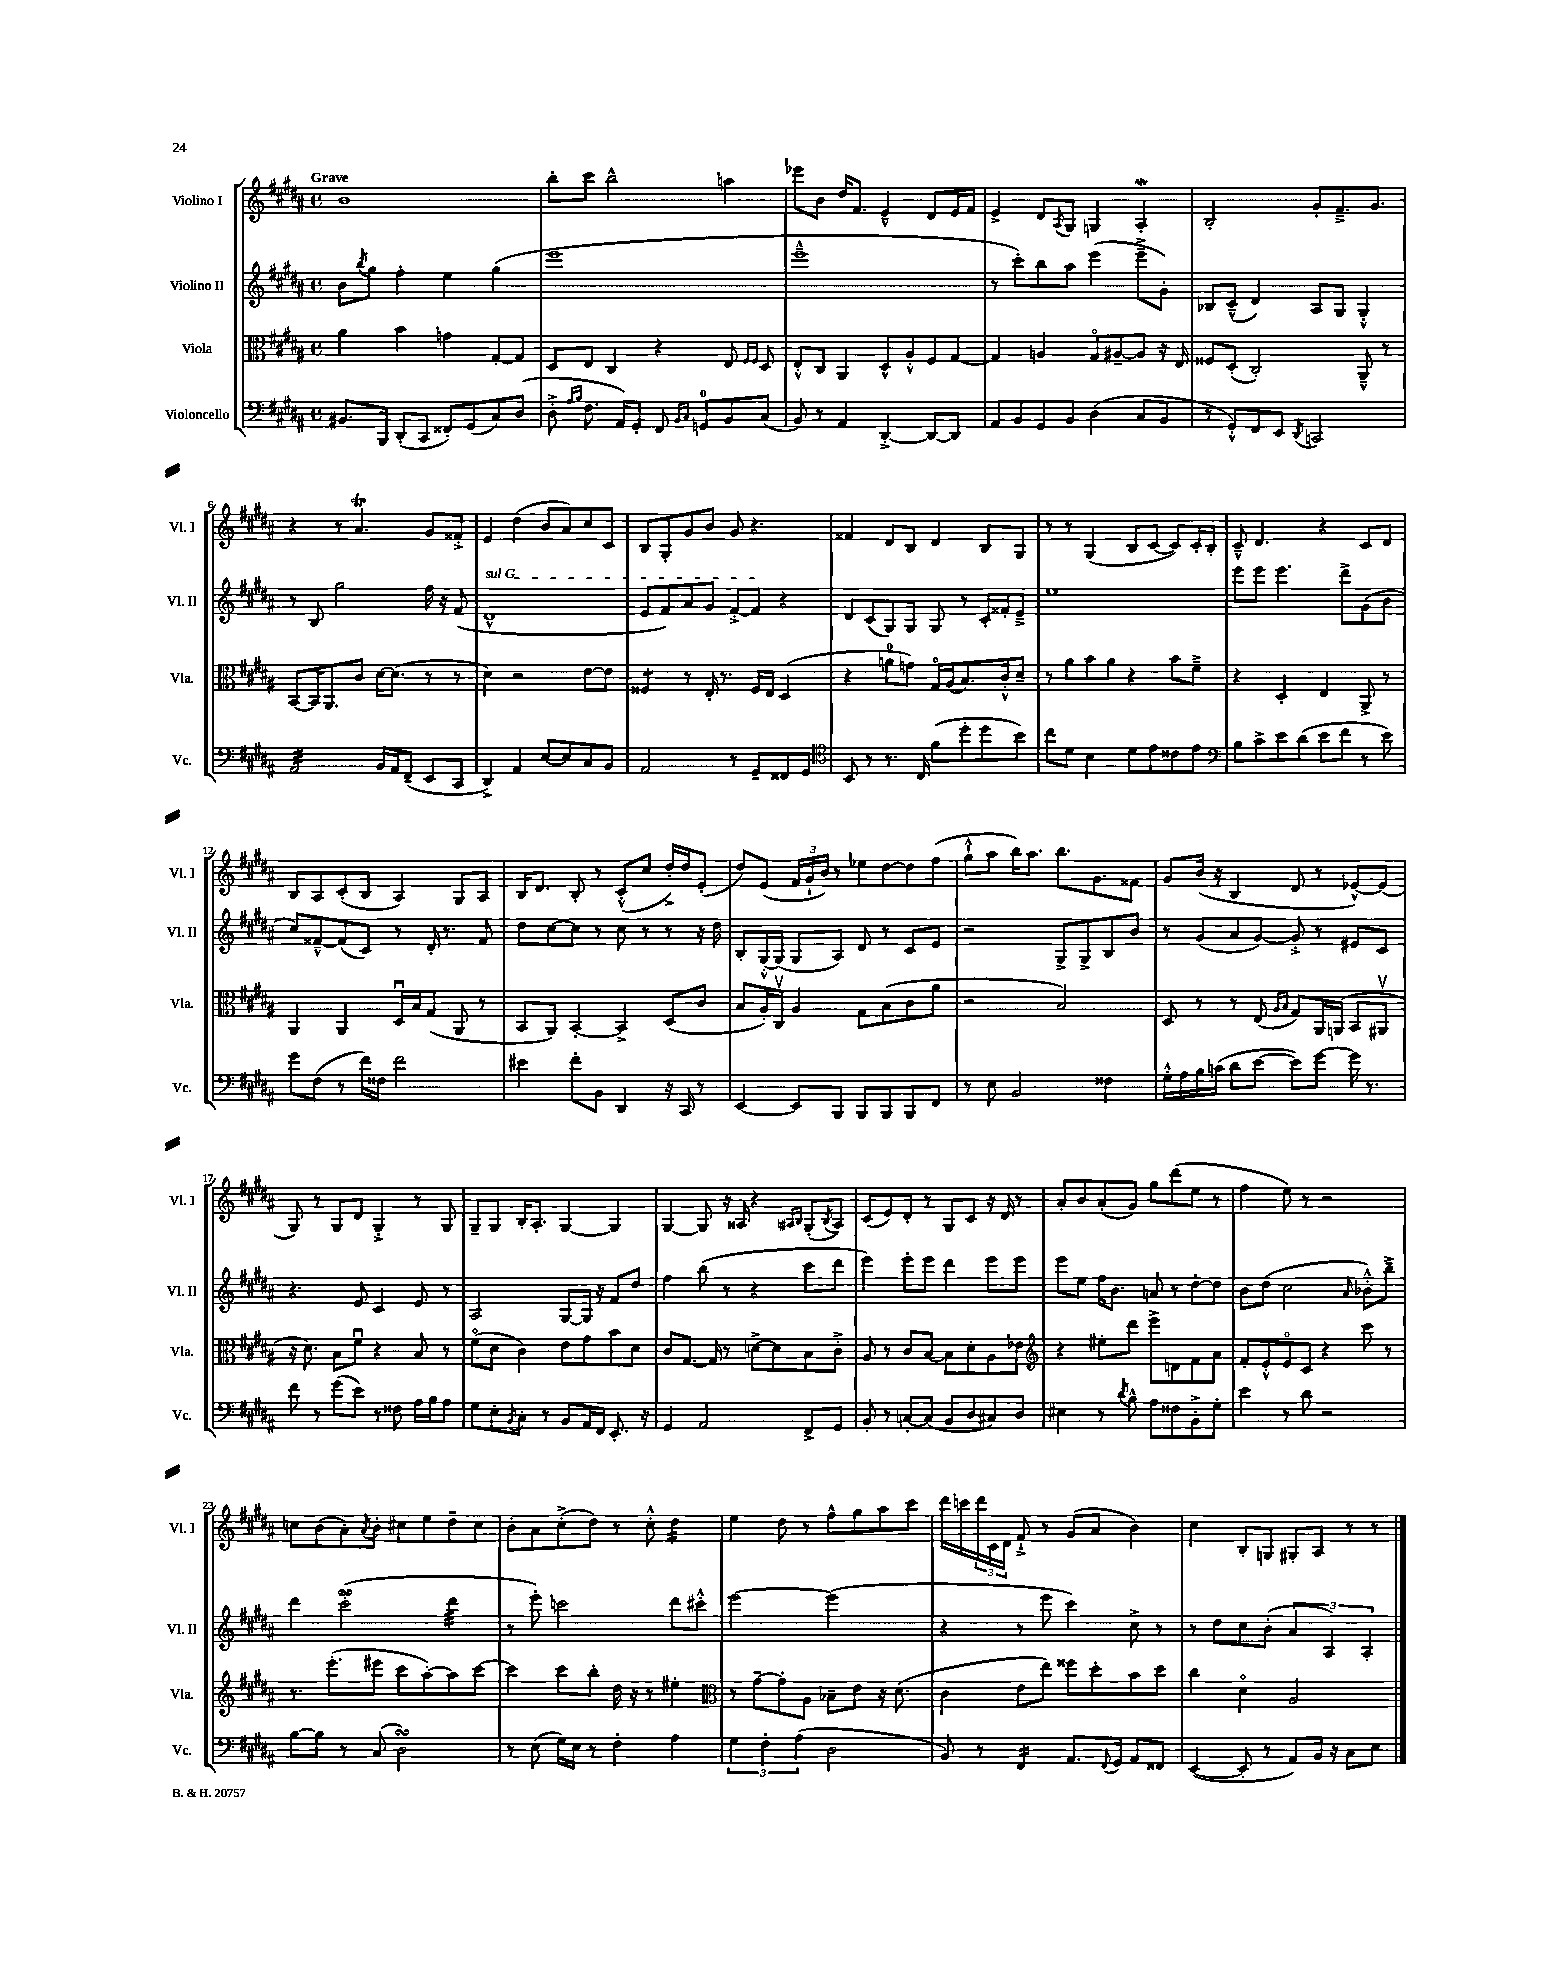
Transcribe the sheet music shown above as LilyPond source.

<<
\new StaffGroup <<
\new Staff = "s0" \with { instrumentName = "Violino I" shortInstrumentName = "Vl. I" } {
    \clef treble \key b \major \defaultTimeSignature \time 4/4 \tempo "Grave"
    b'1 |
    b''8-. cis'''8 b''2-^ a''4 |
    ees'''8 b'8 dis''16 fis'8. e'4---^ dis'8 e'16 fis'16 |
    e'4-> dis'8 \acciaccatura { ais8 } gis8 g4 ais4-.\mordent |
    b2-. gis'8-. fis'8.---> gis'8. |
    r4 r8 ais'4.\trill gis'8 fisis'8-.-> |
    e'4 dis''4( b'8 ais'8) cis''8 cis'8 |
    b8 gis8-. gis'8 b'8 gis'8 r4. |
    fisis'4 dis'8 b8 dis'4 b8 gis8 |
    r8 r8 gis4( b8 cis'8~ cis'8) cis'16-. b16-. |
    cis'8---^ dis'4. r4 cis'8 dis'8 |
    b8 ais8 cis'8-.( b8 ais4) gis8 ais8 |
    b16 dis'8. b8-. r8 cis'8-.-^( cis''8 dis''16-.->) dis''16 e'8-.( |
    dis''8) e'8( \tuplet 3/2 { fis'16 gis'16-! b'16) } r8 ees''8 dis''8~ dis''8 fis''8( |
    gis''8-!-^ ais''8 b''16) ais''8. b''8. gis'8. fisis'8 |
    gis'8 b'16( r16 b4 dis'8 r8 ees'8~-^) ees'8( |
    gis8) r8 gis8 dis'8 gis4-.-> r8 gis8 |
    gis8-- gis8 b16-. ais8.-. gis4~ gis4 |
    gis4~ gis8 r16 aisis16 r4 \grace { ais16 b16 } gis8-.( \acciaccatura { b8 } ais8) |
    cis'8( e'8) dis'8-. r8 gis8 cis'8 r16 dis'16 r8 |
    ais'8-. b'8 ais'8-.( gis'8) gis''8 dis'''8( e''8 r8 |
    fis''4 e''8) r8 r2 |
    c''8 b'8( ais'8-.) \acciaccatura { ais'8 } b'8-. cis''8 e''8 dis''8-- cis''8 |
    b'8-. ais'8 cis''8-.->( dis''8) r8 cis''8-.-^ dis''4:16 |
    e''4 dis''8 r8 fis''8-^ gis''8 ais''8 cis'''8 |
    dis'''16 c'''16 \tuplet 3/2 { dis'''16 cis'16 dis'16 } fis'8-!-> r8 gis'8( ais'8 b'4) |
    cis''4 b8-. g8 gis8-. ais8 r8 r8 \bar "|." |
}
\new Staff = "s1" \with { instrumentName = "Violino II" shortInstrumentName = "Vl. II" } {
    \clef treble \key b \major \defaultTimeSignature \time 4/4
    b'8 \acciaccatura { b''8 } gis''8 fis''4-. e''4 gis''4( |
    e'''1 |
    e'''1---^ |
    r8 cis'''8-.) b''8 ais''8 e'''4( e'''8---> gis'8-.) |
    bes8 cis'8---^( dis'4) ais8 gis8 gis4-.-^ |
    r8 b8 gis''2 fis''16 r16 fis'8( |
    \once \override TextSpanner.bound-details.left.text = \markup { \italic "sul G" } dis'1-^\startTextSpan |
    e'8 fis'8) ais'8 gis'8 fis'8~-.-> fis'8\stopTextSpan r4 |
    dis'8 cis'8( gis8) gis8 gis8 r8 cis'16-. fisis'16-. e'8---> |
    e''1 |
    e'''8 e'''8 e'''4. dis'''8-> gis'8( b'8 |
    cis''8) fisis'8~---^ fisis'8( cis'8) r8 dis'16-. r8. fisis'8 |
    dis''8 cis''8~ cis''8 r8 cis''8 r8 r8 r16 dis''16 |
    b8-. gis16~-.-^ gis16( gis8 ais8) dis'8 r8 cis'8 e'8 |
    r2 gis8-> gis8-> b8 b'8 |
    r8 gis'8( ais'8 gis'8~) gis'8-.-> r8 eis'8 cis'8 |
    r4. e'8 cis'4 e'8 r8 |
    ais2 gis8~ gis16 r16 fis'8 dis''8 |
    fis''4 b''8( r8 r4 cis'''8 dis'''8 |
    e'''4) e'''8-. e'''8 dis'''4 e'''8 e'''8 |
    e'''8 e''8 fis''16 b'8. a'8 r8 dis''8~-. dis''8 |
    b'8 dis''8( cis''2 \grace { ais'16 } bes'8-.-^) b''8---> |
    dis'''4 cis'''2-.->\turn( dis'''4:32 |
    r8 e'''8-.) c'''2 dis'''8 cis'''8-.-^ |
    e'''2~ e'''2( |
    r4 r8 e'''8 cis'''4) cis''8-> r8 |
    r8 dis''8 cis''8 b'8-.( \tuplet 3/2 { ais'4 ais4) ais4-. } \bar "|." |
}
\new Staff = "s2" \with { instrumentName = "Viola" shortInstrumentName = "Vla." } {
    \clef alto \key b \major \defaultTimeSignature \time 4/4
    ais'4 b'4 g'4 gis8~-. gis8 |
    dis8 e8 cis4 r4 e8 \grace { fis16 fis16 } dis8 |
    e8-.-^ cis8 ais,4 dis8-^ ais8-.-^ fis8 gis8~ |
    gis4 a4 gis8\flageolet ais8~-- ais8 r16 e16 |
    fisis8 dis8-.( cis2-.) ais,8---^ r8 |
    b,8~ b,16 ais,8. cis'8 dis'16~ dis'8.( r8 r8 |
    dis'4) r2 e'8~ e'8 |
    fisis4:8 r8 e16-. r8. fisis16 e16 dis4( |
    r4 a'8-0 g'8) gis16\flageolet ais16( b8.) cis'16-.-^ dis'8-- |
    r8 ais'8 b'8 ais'8 r4 b'8 fis'8---> |
    r4 dis4-. e4 ais,8-> r8 |
    ais,4 ais,4 dis16\downbow b16 gis8( ais,8 r8 |
    b,8 ais,8) b,4~-. b,4-> dis8( cis'8 |
    b8 ais16-.) cis16\upbow ais4 gis8 b8( cis'8 ais'8 |
    r2 b2) |
    dis8 r8 r8 e8( \grace { ais16 b16 } gis8) ais,16 a,16( b,8 ais,8\upbow |
    r16 dis'8.) b8 fis'8\downbow r4 b8 r8 |
    fis'8\flageolet( dis'8 cis'4) e'8 gis'8 b'8 dis'8 |
    cis'8 gis8.~ gis16 r8 d'8~-> d'8 b8 cis'8-.-> |
    ais8 r8 cis'8 b8~ b8 dis'8-. ais8 ees'8 |
    \clef treble r4 eis''8-. dis'''8 e'''8-> d'8 fis'8 ais'8 |
    fis'8-. e'8-.-^ e'8\flageolet cis'8 r4 cis'''8 r8 |
    r8. e'''8.-.( eis'''8 cis'''8 ais''8~-.) ais''8 cis'''8~ |
    cis'''4 cis'''8 b''8-. dis''16 r16 r8 eis''4-. |
    \clef alto r8 gis'8~-- gis'8-. ais8 bes8-- e'8 r16 dis'8.( |
    cis'4 e'8 e''8) fisis''8 dis''8-. b'8 dis''8 |
    cis''4 dis'4\flageolet ais2 \bar "|." |
}
\new Staff = "s3" \with { instrumentName = "Violoncello" shortInstrumentName = "Vc." } {
    \clef bass \key b \major \defaultTimeSignature \time 4/4
    bis,8. b,,16 dis,8-.( cis,8 fisis,8-.) gis,8( cis8) dis8( |
    dis8-.-> \grace { ais16 b16 } fis8. ais,16) gis,8-. fis,8 \grace { b,16 cis16 } g,8-0 b,8 cis8( |
    b,8) r8 ais,4 dis,4~-.-> dis,8~ dis,8 |
    ais,8 b,8 gis,8 b,8 dis4( cis8 b,8 |
    r8 gis,8-.-^) fis,8 e,8 \acciaccatura { dis,8 } c,2 |
    ais,2:32 b,16 ais,16 fis,8--( e,8 cis,8 |
    dis,4->) ais,4 e8~ e8 cis8 b,8 |
    ais,2 r8 gis,8-- fisis,8 gis,8 |
    \clef tenor b,8 r8 r8. cis16 fis'8( dis''8-. dis''8 b'8) |
    cis''8 dis'8 b4 dis'8 e'8 cisis'8 e'8 |
    \clef bass b8 cis'8-> e'8 dis'8( e'8 fis'8 r8 e'8) |
    gis'8 fis8( r8 fis'16) fisis16 fis'2 |
    eis'4 fis'8-. b,8 dis,4 r16 cis,16 r8 |
    e,4~ e,8 b,,8 b,,8 b,,8 b,,8 fis,8 |
    r8 e8 b,2 fisis4 |
    gis16-.-^ ais16 b16 c'16( dis'8 e'8~ e'8) gis'8~ gis'16 r8. |
    fis'8 r8 gis'8( e'8) r8 fisis8 ais16 b16 ais8 |
    gis8 e8-. \acciaccatura { b,8 } cis8-. r8 b,8 ais,16 fis,16 e,8.-. r16 |
    gis,4 ais,2 fis,8-> gis,8 |
    b,8-. r8 c8~-. c8( b,8 dis8 cis8) dis8 |
    eis4 r8 \acciaccatura { dis'8 } b8-^ ais8 fisis8 b,8-.-> gis8-. |
    e'4 r8 dis'8 r2 |
    b8~ b8 r8 cis8( dis2\turn) |
    r8 e8( gis16) e16 r8 fis4-. ais4 |
    \tuplet 3/2 { gis4 fis4-. ais4( } dis2 |
    b,8) r8 fis,4:16 ais,8. \appoggiatura { fis,8 } gis,16 ais,8 fisis,8 |
    e,4~( e,8-. r8 ais,8) b,16 r16 cis8 e8 \bar "|." |
}
>>
>>
